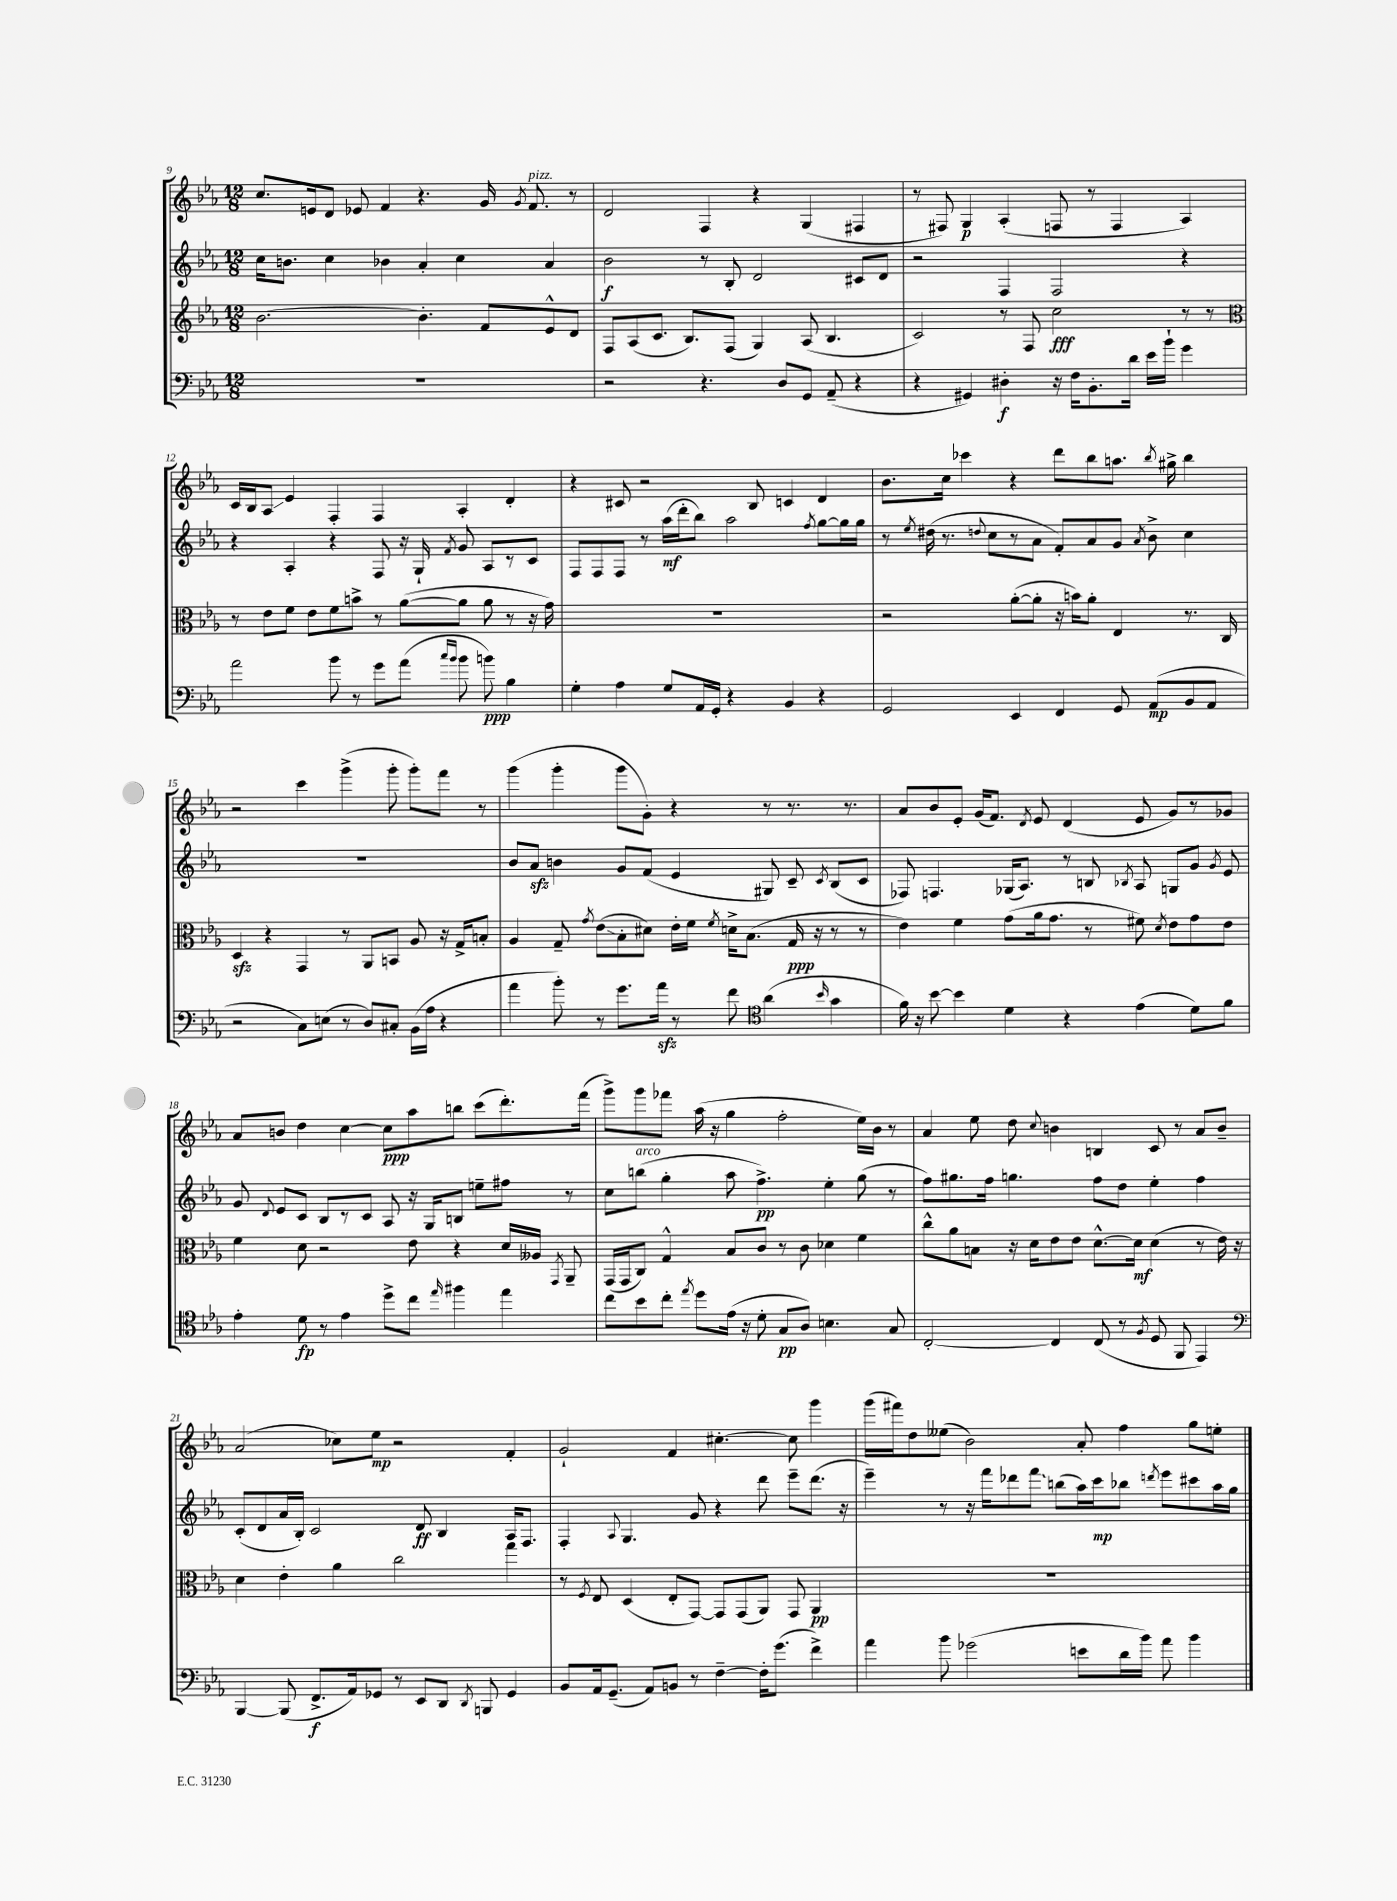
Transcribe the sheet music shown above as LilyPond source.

<<
\new StaffGroup <<
\new Staff = "s0" {
    \clef treble \key ees \major \numericTimeSignature \time 12/8
    \autoBeamOff c''8.[ e'16 d'8] ees'8 f'4 r4. g'16 \acciaccatura { g'8 } f'8.^\markup { \italic "pizz." } r8 |
    d'2 f4 r4 g4( fis4 |
    r8 fis8) g4\p aes4-.( f8 r8 f4 aes4) |
    c'16[ bes16 aes8]\glissando ees'4 f4-. f4 aes4-. d'4-. |
    r4 cis'8 r2 bes8 c'4 d'4 |
    bes'8.[ c''16] ces'''4 r4 d'''8[ bes''8 a''8.] \acciaccatura { bes''8 } gis''16-> bes''4 |
    r2 c'''4 g'''4->( g'''8-. g'''8[-.) f'''8] r8 |
    g'''4( g'''4-. g'''8[ g'8]-.) r4 r8 r8. r8. |
    aes'8[ bes'8 ees'8]-. g'16[( f'8.]) \acciaccatura { d'8 } ees'8 d'4( ees'8 g'8[) r8 ges'8] |
    aes'8[ b'8] d''4 c''4~ c''8[\ppp aes''8 b''8] c'''8[( d'''8.-.) f'''16]( |
    g'''8[->) g'''8 fes'''8] aes''16( r16 g''4 f''2-. ees''16[) bes'16] r8 |
    aes'4 ees''8 d''8 \appoggiatura { c''8 } b'4 b4 c'8 r8 aes'8[ b'8]-- |
    aes'2( ces''8[) ees''8]\mp r2 f'4-. |
    g'2-! f'4 cis''4.~-. cis''8 g'''4 |
    g'''16[( fis'''16) d''8 eeses''8]( bes'2) aes'8-. f''4 g''8[ e''8]-. \bar "|." |
}
\new Staff = "s1" {
    \clef treble \key ees \major \numericTimeSignature \time 12/8
    \autoBeamOff c''16[ b'8.] c''4 bes'4 aes'4-. c''4 aes'4 |
    bes'2\f r8 bes8-. d'2 cis'8[ d'8] |
    r2 f4 f2 r4 |
    r4 aes4-. r4 f8 r16 g16-! \acciaccatura { f'8 } g'8 aes8[ r8 c'8] |
    f8[ f8 f8] r8 aes''16[\mf( d'''16-. bes''8]) aes''2 \acciaccatura { f''8 } g''8[~ g''16 g''16] |
    r8 \acciaccatura { ees''8 } dis''16( r8. \appoggiatura { d''8 } c''8[ r8 aes'8] f'8[-.) aes'8 g'8] \acciaccatura { aes'8 } bes'8-> c''4 |
    R1. |
    bes'8[ aes'8]\sfz b'4 g'8[ f'8]( ees'4 gis8) c'8-- \acciaccatura { c'8 } bes8[( c'8] |
    fes8) f4. ges16[( aes8.]) r8 b8 \acciaccatura { bes8 } aes8 g8[ g'8] \acciaccatura { g'8 } ees'8 |
    g'8 \appoggiatura { d'8 } ees'8[ c'8] bes8[ r8 c'8] aes8 r16 g16[ b8] e''8[-- fis''8] r8 |
    c''8[ b''8]^\markup { \italic "arco" }( g''4-. aes''8 f''4.->\pp) ees''4-. g''8( r8 |
    f''8[) gis''8. f''16] g''4. f''8[ d''8] ees''4-. f''4 |
    c'8[-.( d'8 aes'16 bes16]-.) c'2 d'8\ff bes4 aes16[ f8.] |
    f4-. \appoggiatura { aes8 } g4. g'8 r4 d'''8 ees'''8[-- d'''8.]( r16 |
    ees'''4--) r8 r16 f'''16[ des'''8 \once \override Glissando.style = #'zigzag f'''8]\glissando b''8[( aes''16) c'''16\mp bes''8] \acciaccatura { d'''8 } ees'''8[ cis'''8 aes''16 g''16] \bar "|." |
}
\new Staff = "s2" {
    \clef treble \key ees \major \numericTimeSignature \time 12/8
    \autoBeamOff bes'2.~ bes'4.-. f'8[ ees'8-^ d'8] |
    f8[ aes8( c'8.] bes8.[) f8]( g4) aes8( bes4. |
    c'2) r8 f8 c''2\fff r8 r8 |
    \clef alto r8 ees'8[ f'8] ees'8[ f'8\glissando b'8]-> r8 aes'8[~( aes'8] aes'8 r8 r16 g'16) |
    R1. |
    r2 aes'8[~-.( aes'8]-. r16 b'16[) aes'8]-. ees4 r8. c16 |
    d4\sfz r4 g,4 r8 aes,8[ b,8] aes8 r16 g16[-> b8]-. |
    aes4 g8-- \acciaccatura { g'8 } ees'8[\glissando( bes8-. dis'8]) ees'16[-. f'16] \acciaccatura { f'8 } d'16[-> bes8.]( g16\ppp r16 r8 r8 |
    ees'4) f'4 g'8[( aes'16 g'8.] r8 fis'8) \acciaccatura { d'8 } ees'8[ g'8 ees'8] |
    f'4 d'8 r2 ees'8 r4 d'16[ aeses16] \acciaccatura { g,8 } aes,8-- |
    g,16[( g,16 c8]) g4-^ bes8[ c'8] r8 c'8 des'4 f'4 |
    c''8[-^ aes'8 b8] r16 d'16[ ees'8 ees'8] d'8.[~-^ d'16]\mf d'4( r8 ees'16) r16 |
    d'4 ees'4-. aes'4 c''2 g''4 |
    r8 \acciaccatura { f8 } ees8 d4( ees8[-. g,8]~) g,8[ g,8( aes,8]) g,8 aes,4\pp |
    R1. \bar "|." |
}
\new Staff = "s3" {
    \clef bass \key ees \major \numericTimeSignature \time 12/8
    \autoBeamOff R1. |
    r2 r4. d8[ g,8] aes,8--( r4 |
    r4 gis,4) dis4-.\f r16 f16[ bes,8.-. d'16] ees'16[ bes'16]-! g'4 |
    aes'2 bes'8 r8 g'8[ aes'8]( \grace { c''16[ bes'16] } bes'8 b'8\ppp) bes4 |
    g4-. aes4 g8[ aes,16 g,16]-. r4 bes,4 r4 |
    g,2 ees,4 f,4 g,8 aes,8[\mp( bes,8 aes,8] |
    r2 c8[) e8]( r8 d8[) cis8]-. bes,16[( aes16] r4 |
    aes'4 bes'8-.) r8 g'8.[ aes'16]\sfz r8 f'8 \clef tenor aes'4( \grace { bes'16 } g'4 |
    f'16) r16 bes'8~ bes'4 d'4 r4 ees'4( d'8[) f'8] |
    ees'4-. d'8\fp r8 ees'4 d''8[-> c''8] \grace { ees''16 } fis''4 ees''4 |
    c''8[ bes'8 c''8]-. \acciaccatura { ees''8 } d''8[ ees'16]( r16 d'8-. g8[\pp aes8]) b4. g8 |
    c2~-. c4 c8( r8 \acciaccatura { f8 } d8 f,8 ees,4) |
    \clef bass bes,,4~ bes,,8( f,8.[->\f aes,16) ges,8] r8 ees,8[ d,8] \acciaccatura { d,8 } b,,8 ges,4 |
    bes,8[ aes,16 g,8.]--( aes,8[) b,8] r8 f4~-- f16[-. g'8.]( f'4->) |
    aes'4 bes'8 ges'2( e'8[ d'16 bes'16]) aes'8 bes'4 \bar "|." |
}
>>
>>
\layout { \context { \Score currentBarNumber = #9 } }
